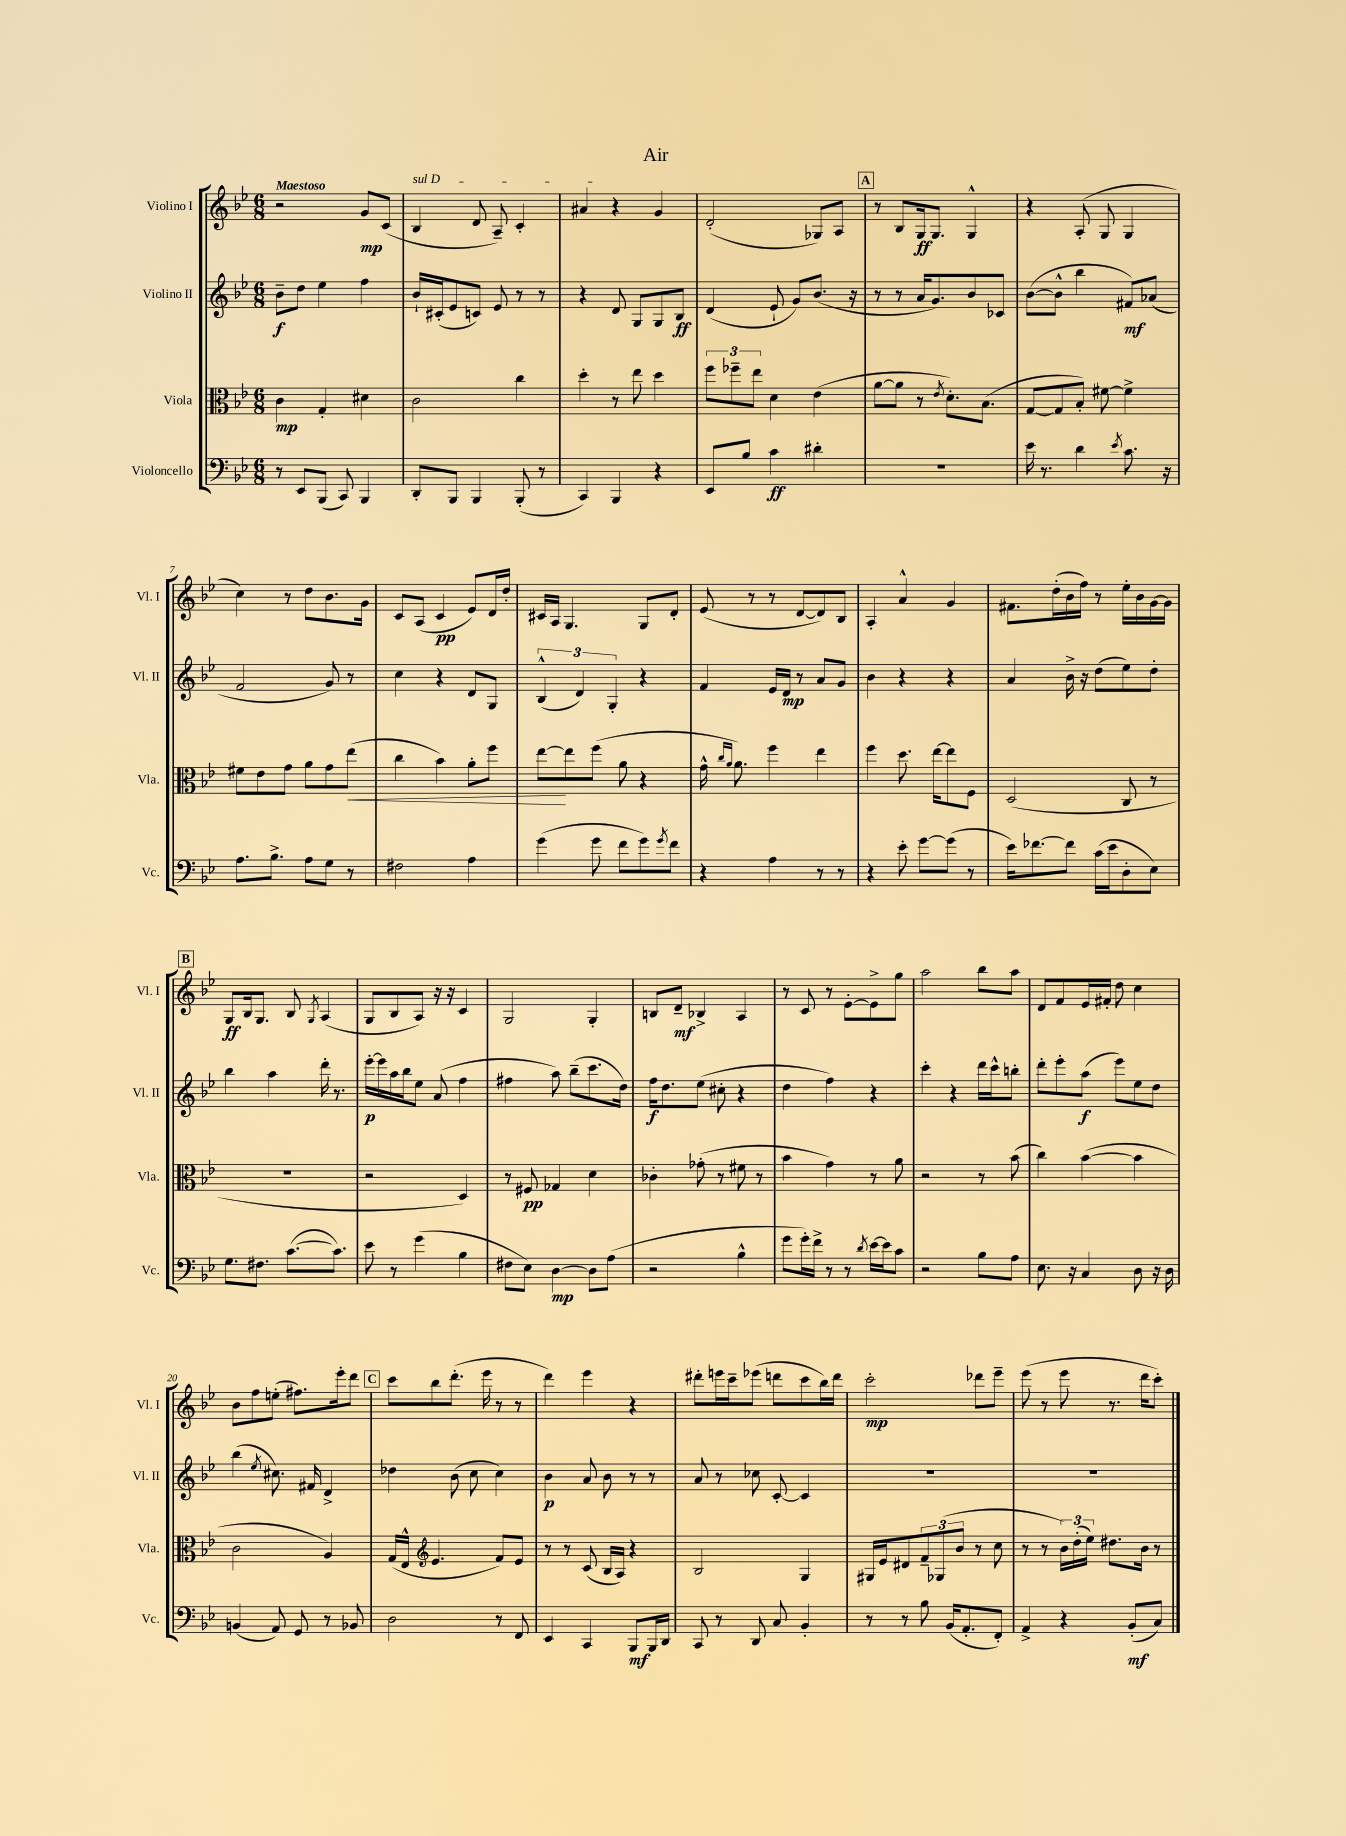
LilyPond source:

\header { title = "Air" }
<<
\new StaffGroup <<
\new Staff = "s0" \with { instrumentName = "Violino I" shortInstrumentName = "Vl. I" } {
    \clef treble \key bes \major \numericTimeSignature \time 6/8 \tempo "Maestoso"
    r2 g'8\mp c'8( |
    \once \override TextSpanner.bound-details.left.text = \markup { \italic "sul D" } bes4\startTextSpan d'8 a8--) c'4-. |
    ais'4\stopTextSpan r4 g'4 |
    d'2-.( ges8) a8 |
    \mark \markup { \box "A" } r8 bes8 g16\ff g8. g4-^ |
    r4 a8-.( g8 g4 |
    c''4) r8 d''8 bes'8. g'16 |
    c'8 a8( c'4\pp ees'8) d'16 d''16-. |
    cis'16 a16 g4. g8 d'8-. |
    ees'8( r8 r8 d'8~ d'8) bes8 |
    a4-. a'4-^ g'4 |
    fis'8. d''16-.( bes'16 f''16) r8 ees''16-. bes'16 g'16~ g'16 |
    \mark \markup { \box "B" } g8\ff bes16 g8. bes8 \acciaccatura { g8 } a4( |
    g8 bes8 a8) r16 r16 c'4 |
    g2 g4-. |
    b8 d'8--\mf bes4-> a4 |
    r8 c'8 r8 ees'8~-. ees'8-> g''8 |
    a''2 bes''8 a''8 |
    d'8 f'8 ees'16 fis'16-. d''8 c''4 |
    bes'8 f''8 e''8-.( fis''8.) ees'''16-. d'''8 |
    \mark \markup { \box "C" } c'''8 bes''8 d'''8.-.( ees'''16 r8 r8 |
    d'''4) ees'''4 r4 |
    dis'''8-. e'''16 c'''16-- ees'''8( d'''8 c'''8 bes''16) d'''16 |
    c'''2-.\mp des'''8 ees'''8-- |
    ees'''8( r8 ees'''8 r8. d'''16 c'''8-.) \bar "|." |
}
\new Staff = "s1" \with { instrumentName = "Violino II" shortInstrumentName = "Vl. II" } {
    \clef treble \key bes \major \numericTimeSignature \time 6/8
    bes'8--\f d''8 ees''4 f''4 |
    bes'16-! cis'16-.( ees'8 c'8) ees'8 r8 r8 |
    r4 d'8 g8 g8 bes8\ff |
    d'4( ees'8-! g'8) bes'8.( r16 |
    \mark \markup { \box "A" } r8 r8 a'16 g'8.) bes'8 ces'8 |
    bes'8~( bes'8-^ bes''4 fis'8\mf) aes'8( |
    f'2 g'8) r8 |
    c''4 r4 d'8 g8 |
    \tuplet 3/2 { bes4-^( d'4) g4-. } r4 |
    f'4 ees'16 d'16\mp r8 a'8 g'8 |
    bes'4 r4 r4 |
    a'4 bes'16-> r16 d''8( ees''8) d''8-. |
    \mark \markup { \box "B" } bes''4 a''4 d'''16-. r8. |
    ees'''16~-.\p ees'''16 a''16 bes''16 ees''8 a'8( f''4 |
    fis''4 a''8) bes''8--( c'''8. d''16) |
    f''16\f d''8. ees''8( cis''8-. r4 |
    d''4 f''4) r4 |
    c'''4-. r4 d'''16 c'''16-^ b''8-. |
    d'''8-. ees'''8-. a''8\f( ees'''8) ees''8 d''8 |
    bes''4( \acciaccatura { ees''8 } cis''8.) fis'16 d'4-> |
    \mark \markup { \box "C" } des''4 bes'8( c''8 c''4) |
    bes'4\p a'8 bes'8 r8 r8 |
    a'8 r8 ces''8 c'8~-. c'4 |
    R2. |
    R2. \bar "|." |
}
\new Staff = "s2" \with { instrumentName = "Viola" shortInstrumentName = "Vla." } {
    \clef alto \key bes \major \numericTimeSignature \time 6/8
    c'4\mp g4-. dis'4 |
    c'2 c''4 |
    d''4-. r8 ees''8 d''4 |
    \tuplet 3/2 { f''8 fes''8-- ees''8 } d'4 ees'4( |
    \mark \markup { \box "A" } a'8~ a'8 r8 \acciaccatura { ees'8 } d'8.-.) bes8.( |
    g8~ g8 bes8-.) fis'8~ fis'4-> |
    fis'8 ees'8 g'8 a'8 g'8 ees''8\<( |
    c''4 bes'4) a'8-. f''8 |
    ees''8~\! ees''8 f''8( a'8 r4 |
    g'16-^ \grace { c''16 a'16 } a'8.) f''4 ees''4 |
    f''4 d''8. ees''16~ ees''8 f8 |
    d2( c8 r8 |
    \mark \markup { \box "B" } R2. |
    r2 d4) |
    r8 fis8\pp ges4 d'4 |
    ces'4-. ges'8-.( r8 fis'8 r8 |
    bes'4 g'4) r8 a'8 |
    r2 r8 bes'8( |
    c''4) bes'4~( bes'4 |
    c'2 a4) |
    \mark \markup { \box "C" } g16( ees16-^ \clef treble ees'4. f'8) ees'8 |
    r8 r8 c'8( bes16 a16) r4 |
    bes2 g4 |
    gis16 ees'16 dis'8 \tuplet 3/2 { f'8-- ges8( bes'8 } r8 c''8 |
    r8 r8 \tuplet 3/2 { bes'16) d''16-.( ees''16) } dis''8. bes'16 r8 \bar "|." |
}
\new Staff = "s3" \with { instrumentName = "Violoncello" shortInstrumentName = "Vc." } {
    \clef bass \key bes \major \numericTimeSignature \time 6/8
    r8 ees,8 bes,,8( c,8) bes,,4 |
    d,8-. bes,,8 bes,,4 bes,,8-.( r8 |
    c,4) bes,,4 r4 |
    ees,8 bes8 c'4\ff dis'4-. |
    \mark \markup { \box "A" } R2. |
    ees'16 r8. d'4 \acciaccatura { ees'8 } c'8. r16 |
    a8. bes8.-> a8 g8 r8 |
    fis2 a4 |
    g'4( g'8 f'8 g'8) \acciaccatura { g'8 } f'8 |
    r4 a4 r8 r8 |
    r4 ees'8-. g'8~ g'8( r8 |
    ees'16) fes'8.~ fes'8 c'16( ees'16 d8-. ees8) |
    \mark \markup { \box "B" } g8. fis8. c'8.~( c'8.) |
    ees'8 r8 g'4( bes4 |
    fis8 ees8) d4~\mp d8 a8( |
    r2 bes4-^ |
    g'8 g'16-.) f'16-> r8 r8 \acciaccatura { d'8 } ees'16~ ees'16 c'8 |
    r2 bes8 a8 |
    ees8. r16 c4 d8 r16 d16 |
    b,4( a,8) g,8 r8 bes,8 |
    \mark \markup { \box "C" } d2 r8 f,8 |
    ees,4 c,4 bes,,8\mf bes,,16 d,16 |
    c,8 r8 d,8 c8 bes,4-. |
    r8 r8 bes8 bes,16( a,8.-. f,8-.) |
    a,4-> r4 bes,8-.\mf( c8) \bar "|." |
}
>>
>>
